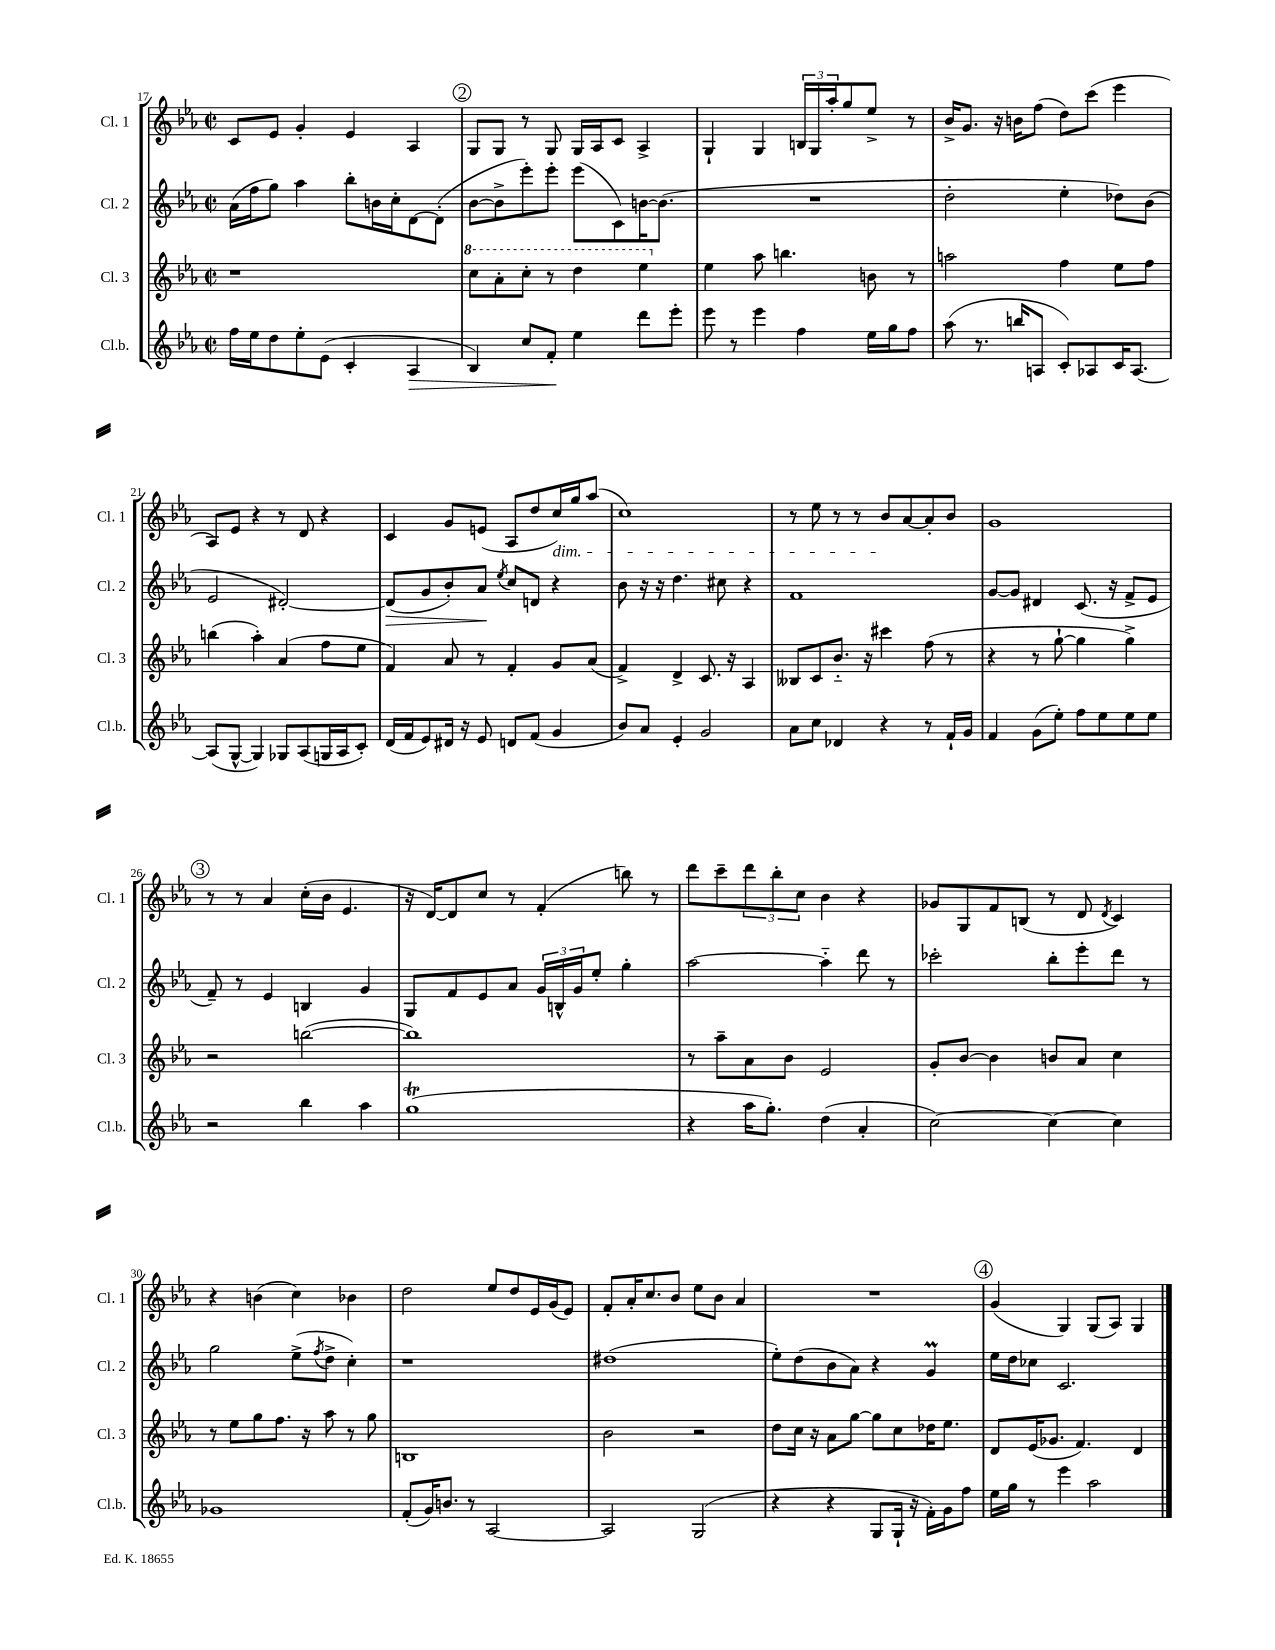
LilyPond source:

<<
\new StaffGroup <<
\new Staff = "s0" \with { instrumentName = "Cl. 1" shortInstrumentName = "Cl. 1" } {
    \clef treble \key ees \major \defaultTimeSignature \time 2/2
    c'8 ees'8 g'4-. ees'4 aes4 |
    \mark \markup { \circle "2" } g8 g8 r8 g8 g16 aes16 c'8 aes4-> |
    g4-! g4 \tuplet 3/2 { b16 g16 aes''16-. } g''8 ees''8-> r8 |
    bes'16-> g'8. r16 b'16 f''8( d''8) c'''8( ees'''4 |
    aes8) ees'8 r4 r8 d'8 r4 |
    c'4 g'8 e'8( aes8 d''8 c''16\dim) g''16 aes''8( |
    c''1) |
    r8 ees''8 r8 r8 bes'8\! aes'8~ aes'8-. bes'8 |
    g'1 |
    \mark \markup { \circle "3" } r8 r8 aes'4 c''16-.( bes'16 ees'4. |
    r16 d'16~) d'8 c''8 r8 f'4-.( b''8) r8 |
    d'''8 c'''8-- \tuplet 3/2 { d'''8 bes''8-. c''8 } bes'4 r4 |
    ges'8 g8 f'8 b8( r8 d'8 \acciaccatura { d'8 } c'4) |
    r4 b'4( c''4) bes'4 |
    d''2 ees''8 d''8 ees'16 g'16( ees'8) |
    f'8-. aes'16-. c''8. bes'8 ees''8 bes'8 aes'4 |
    R1 |
    \mark \markup { \circle "4" } g'4( g4) g8( aes8) g4 \bar "|." |
}
\new Staff = "s1" \with { instrumentName = "Cl. 2" shortInstrumentName = "Cl. 2" } {
    \clef treble \key ees \major \defaultTimeSignature \time 2/2
    aes'16( f''16 g''8) aes''4 bes''8-. b'16 c''16-. d'8~ d'8-.( |
    \mark \markup { \circle "2" } bes'8~ bes'8-> ees'''8-.) ees'''8-. ees'''8( c'8) b'16~ b'8.( |
    R1 |
    d''2-. ees''4-. des''8) bes'8( |
    ees'2 dis'2~-.) |
    dis'8\>( g'8 bes'8-.) aes'8\! \acciaccatura { ees''8 } c''8 d'8 r4 |
    bes'8 r16 r16 d''4. cis''8 r4 |
    f'1 |
    g'8~ g'8 dis'4 c'8.( r16 f'8-> ees'8 |
    \mark \markup { \circle "3" } f'8--) r8 ees'4 b4 g'4 |
    g8 f'8 ees'8 aes'8 \tuplet 3/2 { g'16 b16-^ g'16 } ees''8-. g''4-. |
    aes''2~ aes''4-_ d'''8 r8 |
    ces'''2-. bes''8-. ees'''8-. d'''8 r8 |
    g''2 ees''8->( \acciaccatura { f''8 } d''8-> c''4-.) |
    r1 |
    dis''1( |
    ees''8-.) d''8( bes'8 aes'8) r4 g'4\prall |
    \mark \markup { \circle "4" } ees''16 d''16 ces''8 c'2. \bar "|." |
}
\new Staff = "s2" \with { instrumentName = "Cl. 3" shortInstrumentName = "Cl. 3" } {
    \clef treble \key ees \major \defaultTimeSignature \time 2/2
    r1 |
    \mark \markup { \circle "2" } \ottava #1 c'''8 aes''8-. c'''8-. r8 d'''4 ees'''4 \ottava #0 |
    ees''4 aes''8 b''4. b'8 r8 |
    a''2 f''4 ees''8 f''8 |
    b''4( aes''4-.) aes'4( f''8 ees''8 |
    f'4) aes'8 r8 f'4-. g'8 aes'8( |
    f'4->) d'4-> c'8. r16 aes4 |
    beses8 c'8 bes'8.-_ r16 cis'''4 f''8( r8 |
    r4 r8 g''8~-! g''4 g''4->) |
    \mark \markup { \circle "3" } r2 b''2~( |
    b''1) |
    r8 aes''8-- aes'8 bes'8 ees'2 |
    g'8-. bes'8~ bes'4 b'8 aes'8 c''4 |
    r8 ees''8 g''8 f''8. r16 aes''8 r8 g''8 |
    b1 |
    bes'2 r2 |
    d''8 c''16 r16 aes'8 g''8~ g''8 c''8 des''16 ees''8. |
    \mark \markup { \circle "4" } d'8 ees'16( ges'8. f'4.) d'4 \bar "|." |
}
\new Staff = "s3" \with { instrumentName = "Cl.b." shortInstrumentName = "Cl.b." } {
    \clef treble \key ees \major \defaultTimeSignature \time 2/2
    f''16 ees''16 d''8 ees''8-. ees'8( c'4-. aes4\> |
    \mark \markup { \circle "2" } bes4) c''8 f'8-.\! ees''4 d'''8 ees'''8-. |
    ees'''8 r8 ees'''4 f''4 ees''16 g''16 f''8 |
    aes''8( r8. b''16 a8 c'8-.) aes8 c'16 aes8.~ |
    aes8( g8~-^ g4) ges8 aes8( g16 aes16 c'8-.) |
    d'16( f'16 ees'8) dis'16 r16 ees'8 d'8 f'8( g'4 |
    bes'8) aes'8 ees'4-. g'2 |
    aes'8 c''8 des'4 r4 r8 f'16-! g'16 |
    f'4 g'8( ees''8-.) f''8 ees''8 ees''8 ees''8 |
    \mark \markup { \circle "3" } r2 bes''4 aes''4 |
    g''1\trill( |
    r4 aes''16 g''8.-.) d''4( aes'4-. |
    c''2~) c''4~ c''4 |
    ges'1 |
    f'8-.( g'16) b'8. r8 aes2~ |
    aes2 g2( |
    r4 r4 g8 g16-! r16 f'16-.) g'16 f''8 |
    \mark \markup { \circle "4" } ees''16 g''16 r8 ees'''4 aes''2 \bar "|." |
}
>>
>>
\layout { \context { \Score currentBarNumber = #17 } }
